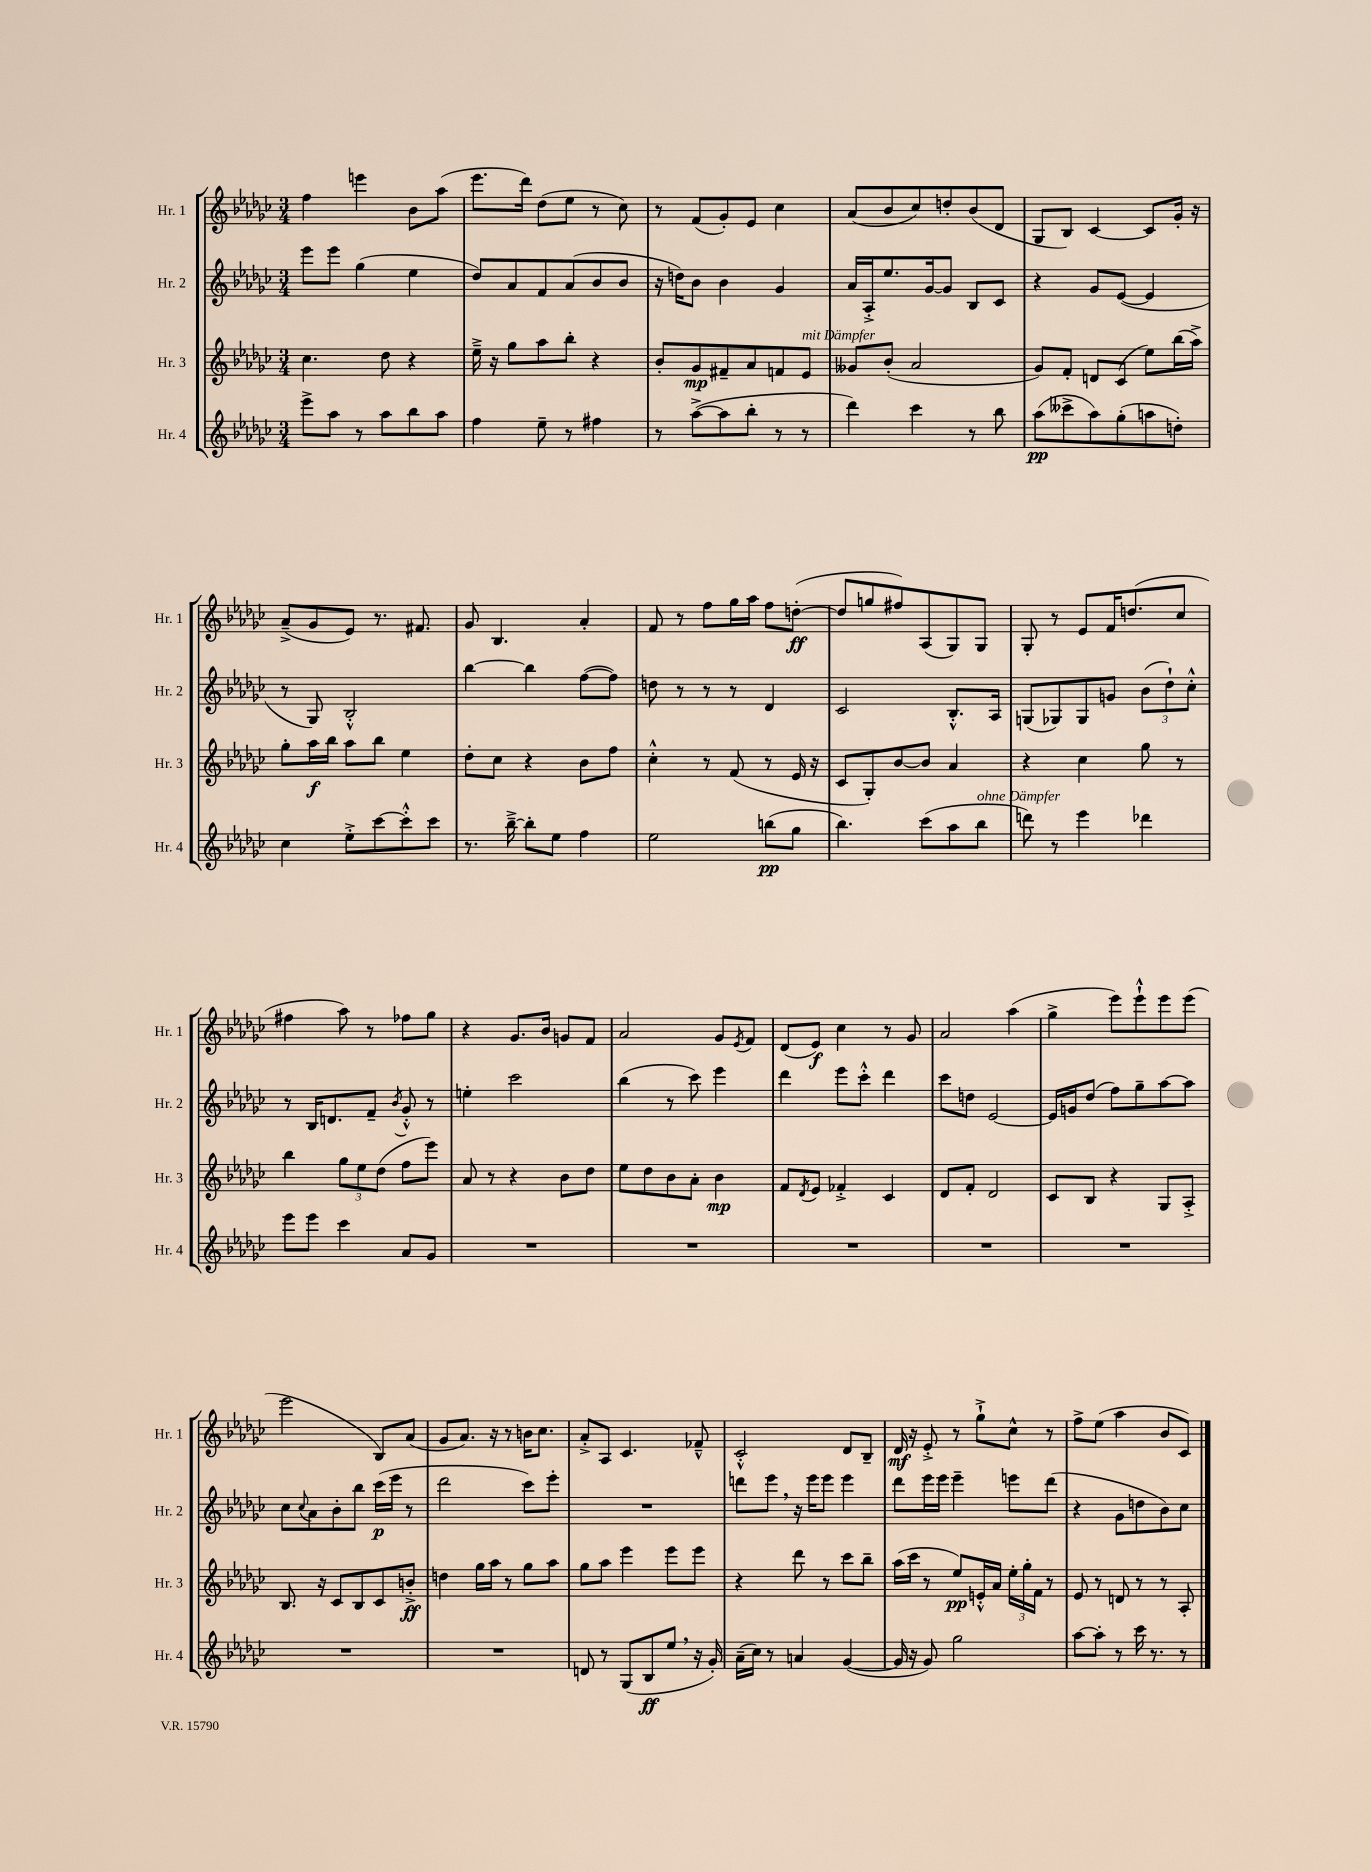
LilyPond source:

<<
\new StaffGroup <<
\new Staff = "s0" \with { instrumentName = "Hr. 1" shortInstrumentName = "Hr. 1" } {
    \clef treble \key ges \major \numericTimeSignature \time 3/4
    f''4 e'''4 bes'8 aes''8( |
    ees'''8. des'''16) des''8( ees''8 r8 ces''8) |
    r8 f'8( ges'8-.) ees'8 ces''4 |
    aes'8( bes'8 ces''8) d''8-. bes'8( des'8 |
    ges8 bes8) ces'4~ ces'8 ges'16-. r16 |
    aes'8--->( ges'8 ees'8) r8. fis'8. |
    ges'8 bes4. aes'4-. |
    f'8 r8 f''8 ges''16 aes''16 f''8 d''8~-.\ff( |
    d''8 g''8 fis''8) aes8( ges8) ges8 |
    ges8-. r8 ees'8 f'16 d''8.( ces''8 |
    fis''4 aes''8) r8 fes''8 ges''8 |
    r4 ges'8. bes'16 g'8 f'8 |
    aes'2 ges'8 \acciaccatura { ees'8 } f'8 |
    des'8( ees'8\f) ces''4 r8 ges'8 |
    aes'2 aes''4( |
    ges''4-> ees'''8) ees'''8-!-^ ees'''8 ees'''8( |
    ees'''2 bes8) aes'8( |
    ges'8 aes'8.) r16 r8 b'16 ces''8. |
    aes'8-.-> aes8 ces'4. fes'8---^ |
    ces'2-.-^ des'8 bes8-- |
    des'16\mf r16 ees'8-.-> r8 ges''8-!-> ces''8-^ r8 |
    f''8-> ees''8( aes''4 bes'8 ces'8) \bar "|." |
}
\new Staff = "s1" \with { instrumentName = "Hr. 2" shortInstrumentName = "Hr. 2" } {
    \clef treble \key ges \major \numericTimeSignature \time 3/4
    ees'''8 ees'''8 ges''4( ees''4 |
    des''8) aes'8 f'8 aes'8( bes'8 bes'8 |
    r16 d''16) bes'8 bes'4 ges'4 |
    aes'16 aes16-.-> ees''8. ges'16~ ges'8 bes8 ces'8 |
    r4 ges'8 ees'8~( ees'4 |
    r8 ges8) bes2-.-^ |
    bes''4~ bes''4 f''8~( f''8) |
    d''8 r8 r8 r8 des'4 |
    ces'2 bes8.-.-^ aes16 |
    g8( ges8) ges8 g'8 \tuplet 3/2 { bes'8( des''8-!) ces''8-.-^ } |
    r8 bes16 d'8. f'8-- \acciaccatura { bes'8 } ges'8-.-^ r8 |
    e''4-. ces'''2 |
    bes''4( r8 ces'''8) ees'''4 |
    des'''4 ees'''8 ces'''8-.-^ des'''4 |
    ces'''8 d''8 ees'2~ |
    ees'16 g'16 des''8( f''8) ges''8-- aes''8~ aes''8 |
    ces''8 \appoggiatura { ces''8 } aes'8 bes'8-. bes''8 ces'''16\p( ees'''16 r8 |
    des'''2 ces'''8) ees'''8-. |
    R2. |
    d'''8 ees'''8 \breathe r16 ees'''16 ees'''8 ees'''4 |
    des'''8 ees'''16 ees'''16 ees'''4-- e'''8 des'''8( |
    r4 ges'8 d''8 bes'8) ces''8 \bar "|." |
}
\new Staff = "s2" \with { instrumentName = "Hr. 3" shortInstrumentName = "Hr. 3" } {
    \clef treble \key ges \major \numericTimeSignature \time 3/4
    ces''4. des''8 r4 |
    ees''16---> r16 ges''8 aes''8 bes''8-. r4 |
    bes'8-. ges'8\mp fis'8-- aes'8 f'8 ees'8^\markup { \italic "mit Dämpfer" } |
    geses'8 bes'8-.( aes'2 |
    ges'8) f'8-. d'8 ces'8( ees''8) bes''16( aes''16->) |
    ges''8-. aes''16\f bes''16 aes''8 bes''8 ees''4 |
    des''8-. ces''8 r4 bes'8 f''8 |
    ces''4-.-^ r8 f'8( r8 ees'16 r16 |
    ces'8 ges8-.) bes'8~ bes'8 aes'4 |
    r4 ces''4 ges''8 r8 |
    bes''4 \tuplet 3/2 { ges''8 ees''8 des''8( } f''8 ees'''8) |
    aes'8 r8 r4 bes'8 des''8 |
    ees''8 des''8 bes'8 aes'8-. bes'4\mp |
    f'8 \acciaccatura { des'8 } ees'8 fes'4-.-> ces'4 |
    des'8 f'8-. des'2 |
    ces'8 bes8 r4 ges8 aes8-.-> |
    bes8. r16 ces'8 bes8 ces'8 b'8-.->\ff |
    d''4 ges''16 aes''16 r8 ges''8 aes''8 |
    ges''8 aes''8 ees'''4 ees'''8 ees'''8 |
    r4 des'''8 r8 ces'''8 bes''8-- |
    aes''16( ces'''16 r8 ees''8\pp) e'16-.-^ aes'16 \tuplet 3/2 { ees''16-. ges''16-. f'16 } r8 |
    ees'8 r8 d'8 r8 r8 aes8-. \bar "|." |
}
\new Staff = "s3" \with { instrumentName = "Hr. 4" shortInstrumentName = "Hr. 4" } {
    \clef treble \key ges \major \numericTimeSignature \time 3/4
    ees'''8-> aes''8 r8 aes''8 bes''8 aes''8 |
    f''4 ees''8-- r8 fis''4 |
    r8 aes''8~->( aes''8 bes''8-. r8 r8 |
    des'''4) ces'''4 r8 bes''8 |
    aes''8\pp( ceses'''8-> aes''8) ges''8-.( a''8 d''8-.) |
    ces''4 ees''8-.-> ces'''8~ ces'''8-.-^ ces'''8 |
    r8. bes''16~---> bes''8-. ees''8 f''4 |
    ees''2 b''8\pp( ges''8 |
    bes''4.) ces'''8( aes''8 bes''8^\markup { \italic "ohne Dämpfer" } |
    d'''8) r8 ees'''4 des'''4 |
    ees'''8 ees'''8 ces'''4 aes'8 ges'8 |
    R2. |
    R2. |
    R2. |
    R2. |
    R2. |
    R2. |
    R2. |
    d'8 r8 ges8( bes8\ff ees''8 \breathe r16 ges'16-.) |
    aes'16--( ces''16) r8 a'4 ges'4~( |
    ges'16 r16 ges'8) ges''2 |
    aes''8~ aes''8-. r8 ces'''16 r8. r8 \bar "|." |
}
>>
>>
\layout { \context { \Score \remove "Bar_number_engraver" } }
